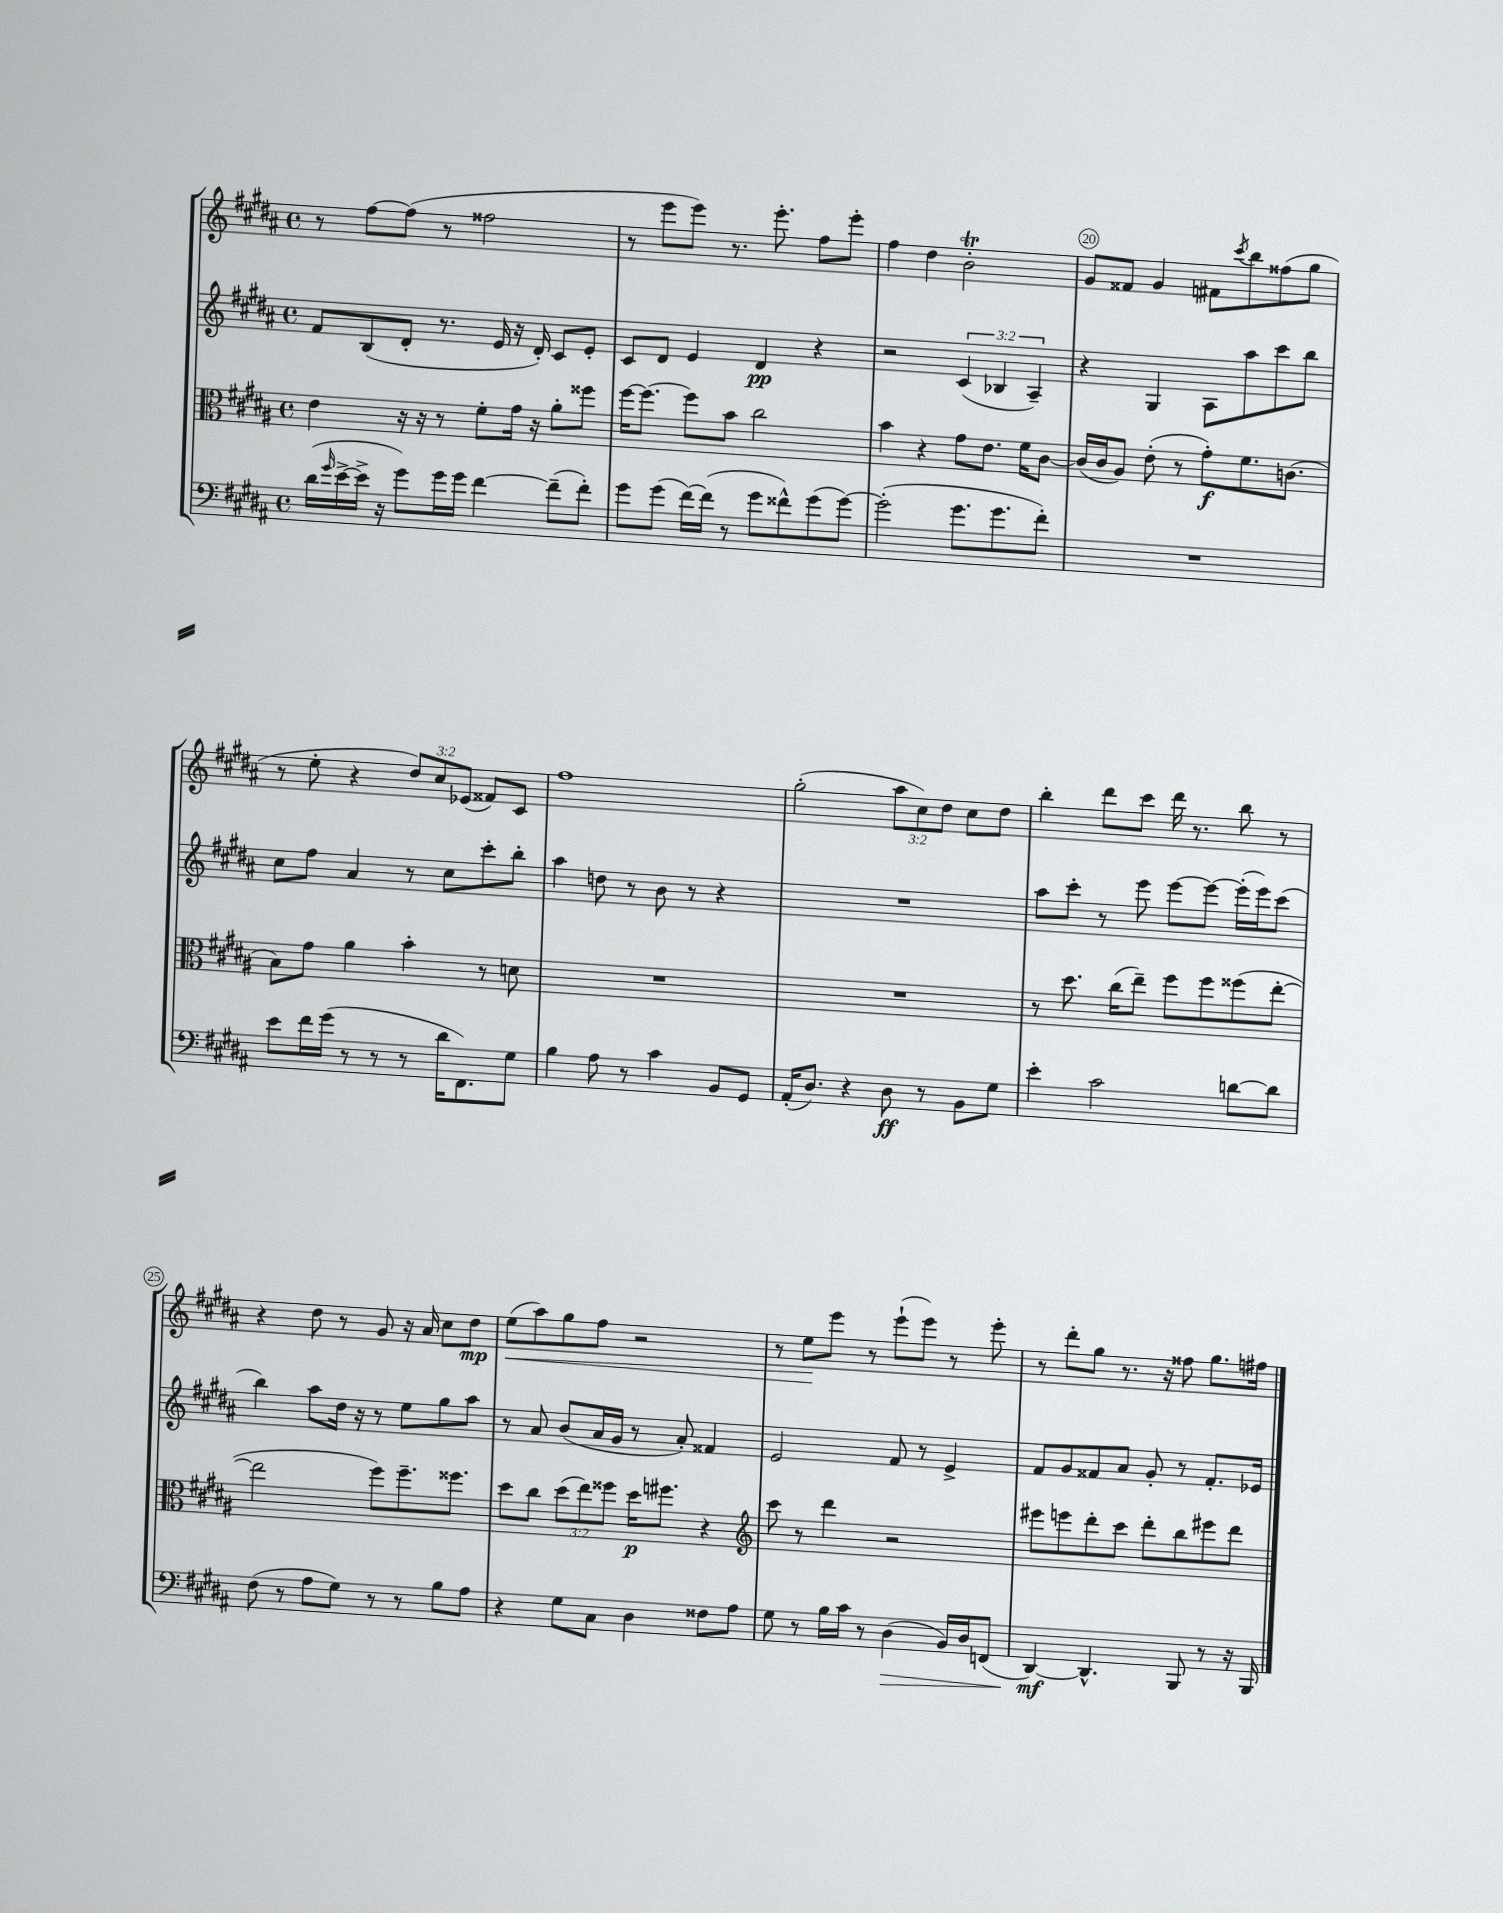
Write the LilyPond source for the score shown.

<<
\new StaffGroup <<
\new Staff = "s0" {
    \clef treble \key b \major \defaultTimeSignature \time 4/4 \override Staff.TupletNumber.text = #tuplet-number::calc-fraction-text
    r8 fis''8~ fis''8( r8 fisis''2 |
    r8 e'''8 e'''8) r8. e'''8.-. fis''8 e'''8-. |
    fis''4 dis''4 b'2-.\trill |
    gis'8 fisis'8 gis'4 fis'8 \acciaccatura { cis'''8 } b''8 fisis''8( gis''8 |
    r8 e''8-. r4 \tuplet 3/2 { dis''8) cis''8 ees'8( } fisis'8) cis'8 |
    fis''1 |
    gis''2-.( \tuplet 3/2 { ais''8 cis''8) dis''8 } cis''8 dis''8 |
    b''4-. dis'''8 cis'''8 dis'''16 r8. b''8 r8 |
    r4 dis''8 r8 gis'8 r16 ais'16 cis''8 dis''8\mp |
    e''8\<( ais''8) gis''8 fis''8 r2 |
    r8 e''8\! e'''8 r8 e'''8-!( e'''8) r8 e'''8-. |
    r8 dis'''8-. gis''8 r8. r16 fisis''8 gis''8. fis''16 \bar "|." |
}
\new Staff = "s1" {
    \clef treble \key b \major \defaultTimeSignature \time 4/4 \override Staff.TupletNumber.text = #tuplet-number::calc-fraction-text
    fis'8 b8( dis'8-. r8. e'16 r16 dis'16-.) cis'8 e'8-. |
    cis'8 dis'8 e'4 dis'4\pp r4 |
    r2 \tuplet 3/2 { cis'4( bes4 ais4--) } |
    r4 gis4 ais8 ais''8 cis'''8 b''8 |
    cis''8 fis''8 ais'4 r8 cis''8 cis'''8-. b''8-. |
    ais''4 d''8 r8 b'8 r8 r4 |
    R1 |
    ais''8 cis'''8-. r8 e'''8 e'''8~ e'''8~ e'''16-.( e'''16) cis'''8( |
    b''4) ais''8 dis''16 r16 r8 e''8 gis''8 ais''8 |
    r8 ais'8 b'8( ais'16 gis'16 r8 ais'8-.) fisis'4 |
    e'2 fis'8 r8 e'4-> |
    fis'8 gis'8 fisis'8 ais'8 gis'8-. r8 fisis'8.-. ees'16 \bar "|." |
}
\new Staff = "s2" {
    \clef alto \key b \major \defaultTimeSignature \time 4/4 \override Staff.TupletNumber.text = #tuplet-number::calc-fraction-text
    e'4 r16 r16 r8 fis'8-. gis'16 r16 ais'8-. fisis''8 |
    fis''16~ fis''8.~ fis''8 b'8 cis''2 |
    b'4 r4 gis'8 e'8. fis'16 cis'8~ |
    cis'16( cis'16 ais8) e'8-.( r8 gis'8-.\f) fis'8. c'8.( |
    b8) gis'8 ais'4 b'4-. r8 d'8 |
    R1 |
    R1 |
    r8 dis''8. cis''16( e''8--) fis''8 fis''8 fisis''8( e''8~-. |
    e''2 fis''8) fis''8.-- fisis''8. |
    dis''8 cis''8 \tuplet 3/2 { dis''8( e''8) fisis''8 } dis''16\p fis''8. r4 |
    \clef treble cis'''8 r8 dis'''4 r2 |
    eis'''8 e'''8 dis'''8-. cis'''8 dis'''8-. b''8 eis'''8 dis'''8 \bar "|." |
}
\new Staff = "s3" {
    \clef bass \key b \major \defaultTimeSignature \time 4/4
    dis'16( \grace { gis'16 } e'16~-> e'16-> r16 gis'8) gis'16 gis'16 fis'4~ fis'8--( fis'8-.) |
    gis'8 gis'8( fis'16~) fis'16( r8 gis'8 fisis'8-^) gis'8( gis'8~) |
    gis'2-.( gis'8. gis'8. fis'8-.) |
    R1 |
    e'8 fis'16 gis'16( r8 r8 r8 dis'16 fis,8.) gis8 |
    b4 ais8 r8 cis'4 b,8 gis,8 |
    ais,16-.( dis8.) r4 dis8\ff r8 b,8 gis8 |
    e'4-. cis'2 d'8~ d'8 |
    fis8( r8 ais8 gis8) r8 r8 b8 ais8 |
    r4 gis8 cis8 dis4 fisis8 ais8 |
    gis8 r8 b16 cis'16 r8 dis4\>( b,16) dis16 f,8( |
    dis,4~\mf\!) dis,4.-^ b,,8 r8 r16 b,,16 \bar "|." |
}
>>
>>
\layout { \context { \Score currentBarNumber = #17 \override BarNumber.break-visibility = ##(#f #t #t) barNumberVisibility = #(every-nth-bar-number-visible 5) \override BarNumber.stencil = #(make-stencil-circler 0.1 0.3 ly:text-interface::print) } }
